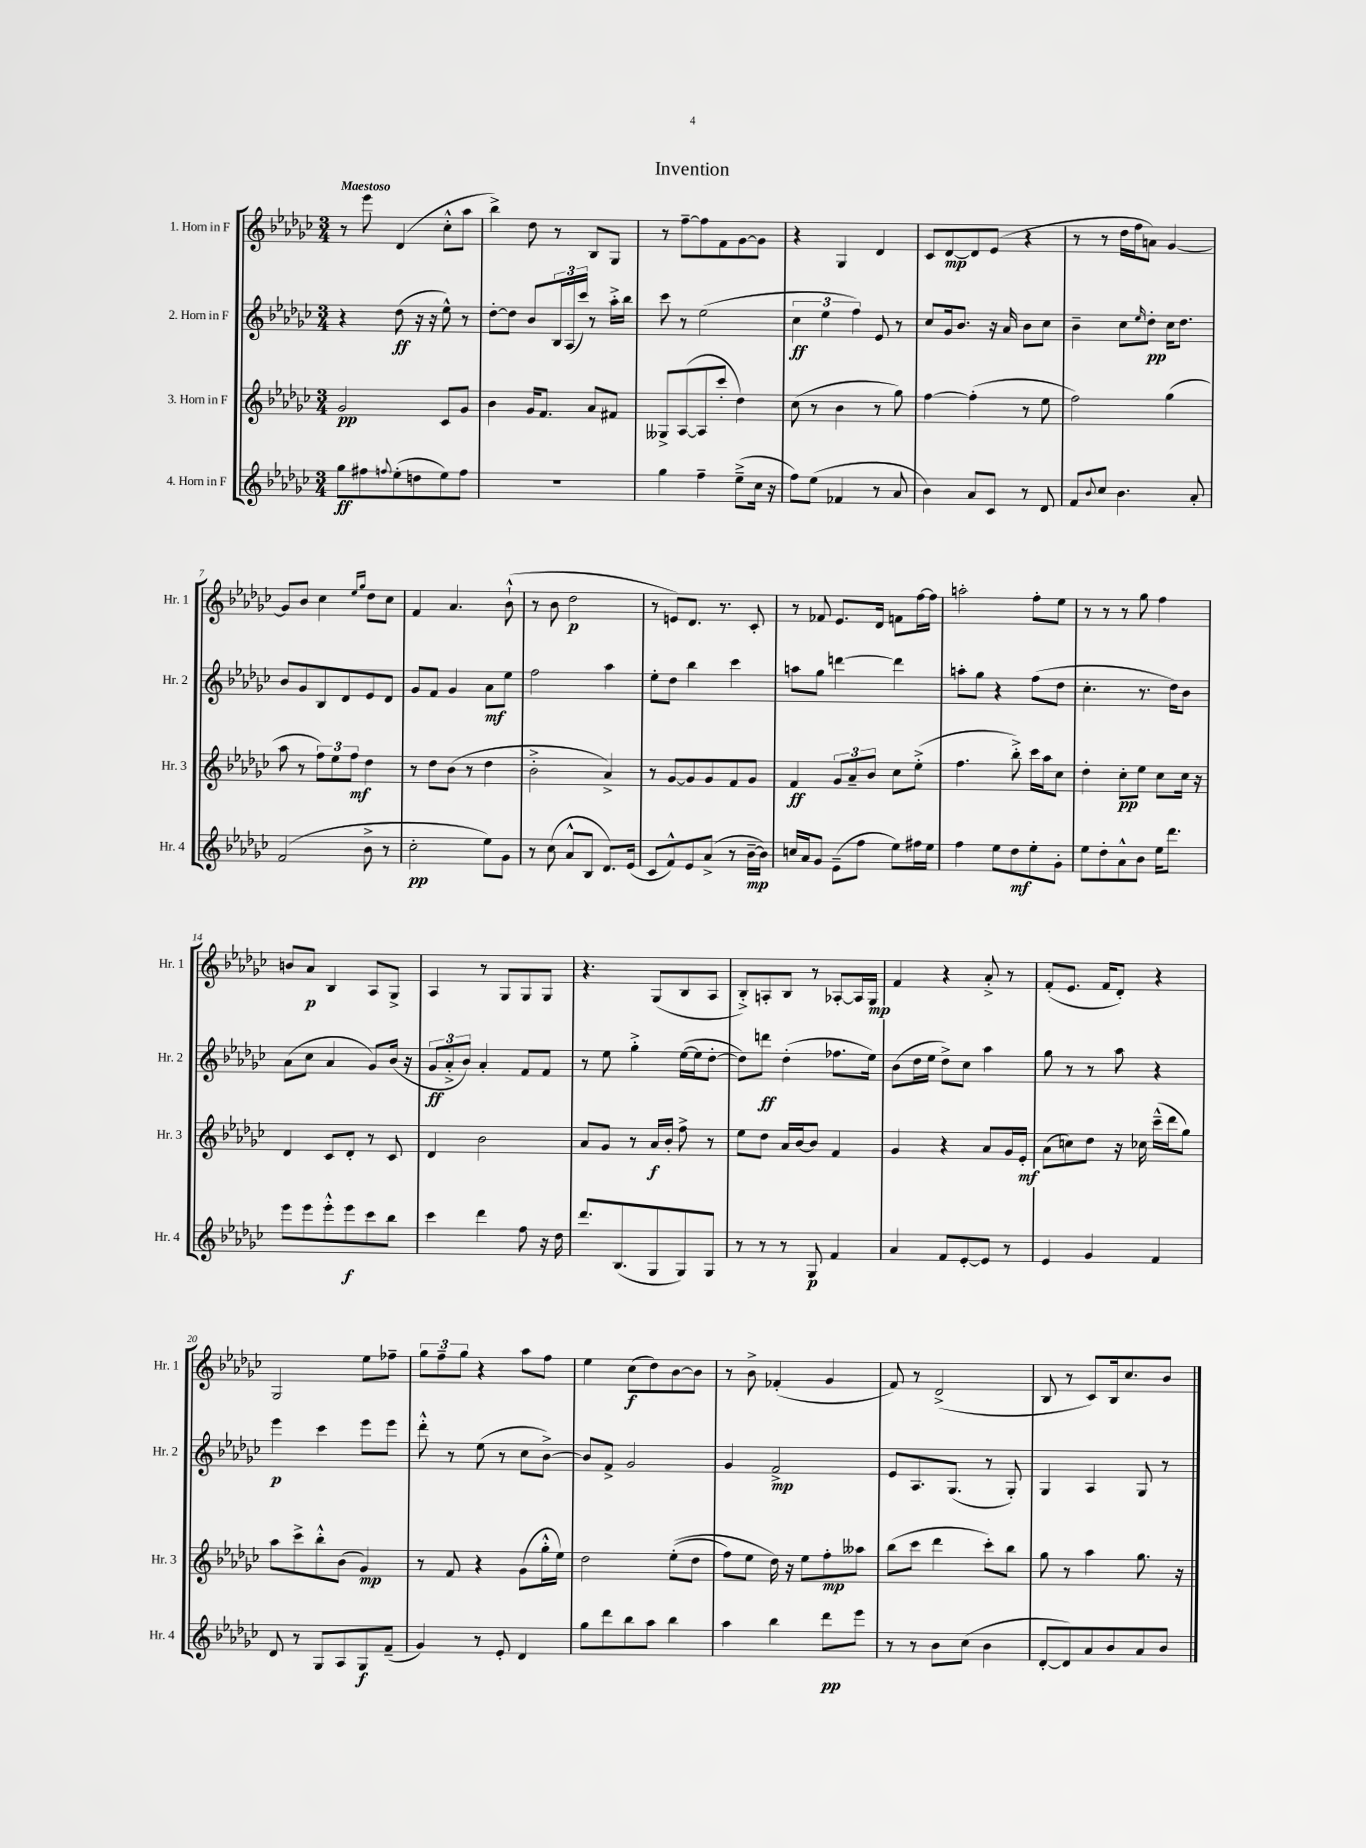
\header { title = "Invention" }
<<
\new StaffGroup <<
\new Staff = "s0" \with { instrumentName = "1. Horn in F" shortInstrumentName = "Hr. 1" } {
    \clef treble \key ges \major \numericTimeSignature \time 3/4 \tempo "Maestoso"
    r8 ees'''8 des'4( ces''8-.-^ aes''8 |
    bes''4->) des''8 r8 bes8 ges8 |
    r8 f''8~-- f''8 f'8 ges'8~ ges'8 |
    r4 ges4 des'4 |
    ces'8 des'8~\mp des'8 ees'8( r4 |
    r8 r8 des''16 f''16 a'8) ges'4~ |
    ges'8 bes'8 ces''4 \grace { ees''16 ges''16 } des''8 ces''8 |
    f'4 aes'4. bes'8-!-^( |
    r8 bes'8 des''2\p |
    r8 e'8) des'8. r8. ces'8-. |
    r8 fes'8 ees'8. des'16 f'8 f''16~ f''16 |
    a''2-. f''8-. ees''8 |
    r8 r8 r8 ges''8 f''4 |
    b'8 aes'8\p bes4 aes8 ges8-> |
    aes4 r8 ges8 ges8 ges8 |
    r4. ges8( bes8 aes8 |
    bes8-.->) a8-. bes8 r8 aes8~-. aes16 ges16\mp |
    f'4 r4 aes'8-.-> r8 |
    f'8-.( ees'8. f'16 des'8-.) r4 |
    ges2 ees''8 fes''8-- |
    \tuplet 3/2 { ges''8 f''8-- ges''8 } r4 aes''8 f''8 |
    ees''4 ces''8\f( des''8) bes'8~ bes'8 |
    r8 bes'8-> fes'4-.( ges'4 |
    f'8) r8 des'2->( |
    bes8 r8 ces'8) bes16 ces''8. bes'8 \bar "|." |
}
\new Staff = "s1" \with { instrumentName = "2. Horn in F" shortInstrumentName = "Hr. 2" } {
    \clef treble \key ges \major \numericTimeSignature \time 3/4
    r4 des''8\ff( r16 r16 ees''8-^) r8 |
    des''8~-. des''8 bes'8 \tuplet 3/2 { bes16 aes16( ces'''16) } r8 aes''16-.-> bes''16 |
    ces'''8 r8 ees''2( |
    \tuplet 3/2 { ces''4\ff ees''4 f''4) } ees'8 r8 |
    ces''8 ges'16 bes'8. r16 aes'16 bes'8 ces''8 |
    bes'4-- ces''8 \grace { ees''16 } des''8-.\pp ces''16 des''8. |
    bes'8 ges'8 bes8 des'8 ees'8 des'8 |
    ges'8 f'8 ges'4 aes'8\mf ees''8 |
    f''2 aes''4 |
    ees''8-. des''8 bes''4 ces'''4 |
    a''8 ges''8 d'''4~ d'''4 |
    a''8-. ges''8 r4 f''8( des''8 |
    ces''4.-. r8. des''16) bes'8 |
    aes'8( ces''8 aes'4 ges'8) bes'16( r16 |
    \tuplet 3/2 { ges'8\ff aes'8-.-> bes'8) } aes'4-. f'8 f'8 |
    r8 ees''8 ges''4-.-> ees''16~( ees''16 des''8~-. |
    des''8) d'''8\ff des''4-.( fes''8. ees''16) |
    bes'8( des''16 ees''16 des''8->) ces''8 aes''4 |
    ges''8 r8 r8 aes''8 r4 |
    ees'''4\p ces'''4 ees'''8 ees'''8 |
    des'''8-.-^ r8 ees''8( r8 ces''8 bes'8~->) |
    bes'8 f'8-> ges'2 |
    ges'4 f'2->\mp |
    ees'8 aes8. ges8.( r8 ges8-.) |
    ges4 aes4 ges8 r8 \bar "|." |
}
\new Staff = "s2" \with { instrumentName = "3. Horn in F" shortInstrumentName = "Hr. 3" } {
    \clef treble \key ges \major \numericTimeSignature \time 3/4
    ges'2\pp ces'8 ges'8 |
    bes'4 ges'16 f'8. aes'8 fis'8 |
    geses8-> aes8~( aes8 ces'''8-. des''4) |
    ces''8( r8 bes'4 r8 ges''8) |
    f''4~ f''4-.( r8 ees''8 |
    f''2) ges''4( |
    aes''8 r8 \tuplet 3/2 { f''8) ees''8 f''8\mf } des''4 |
    r8 des''8 bes'8( r8 des''4 |
    bes'2-.-> aes'4->) |
    r8 ges'8~ ges'8 ges'8 f'8 ges'8 |
    f'4\ff \tuplet 3/2 { ges'8 aes'8-- bes'8 } ces''8 ees''8-.->( |
    f''4. bes''8-.->) ces'''16 aes''16 ces''8 |
    des''4-. ces''8-.\pp ees''8 ces''8 ces''16 r16 |
    des'4 ces'8 des'8-. r8 ces'8 |
    des'4 bes'2 |
    aes'8 ges'8 r8 aes'16\f bes'16-. f''8-> r8 |
    ees''8 des''8 aes'16 bes'16~ bes'8 f'4 |
    ges'4 r4 aes'8 ges'16 ees'16-.\mf |
    aes'8( c''8) des''8 r16 ces''16 ces'''16---^( des'''16 ges''8) |
    aes''8 ces'''8-> bes''8-.-^ bes'8( ges'4\mp) |
    r8 f'8 r4 ges'8( ges''16-.-^ ees''16) |
    des''2 ees''8-.(\( des''8 |
    f''8) ees''8 des''16\) r16 ees''8 f''8-.\mp aeses''8 |
    bes''8( ces'''8 des'''4 ces'''8-.) bes''8 |
    ges''8 r8 aes''4 ges''8. r16 \bar "|." |
}
\new Staff = "s3" \with { instrumentName = "4. Horn in F" shortInstrumentName = "Hr. 4" } {
    \clef treble \key ges \major \numericTimeSignature \time 3/4
    ges''8\ff fis''8 \appoggiatura { f''8 } ees''8-.( d''8 ees''8) f''8 |
    R2. |
    ges''4 f''4-- ees''8--->( ces''16 r16 |
    f''8) ees''8( fes'4 r8 aes'8 |
    bes'4) aes'8 ces'8 r8 des'8 |
    f'8 \appoggiatura { bes'8 } ces''8 bes'4. aes'8-. |
    f'2( bes'8-> r8 |
    ces''2-.\pp ees''8) ges'8 |
    r8 ces''8( aes'8-^ bes8 des'8.) ees'16( |
    ces'8 f'8-^) ees'8 aes'8->( r8 bes'16~--\mp bes'16) |
    c''16 aes'16 ges'8 ees'8--( f''8 ees''8) fis''16 ees''16 |
    f''4 ees''8 des''8\mf ees''8-. ges'8-. |
    ees''8 des''8-. aes'8-^ bes'8 ees''16 des'''8. |
    ees'''8 ees'''8 ees'''8-.-^ ees'''8\f ces'''8 bes''8 |
    ces'''4 des'''4 f''8 r16 des''16 |
    des'''8. bes8.( ges8 ges8) ges8 |
    r8 r8 r8 ges8\p f'4 |
    aes'4 f'8 ees'8~-. ees'8 r8 |
    ees'4 ges'4 f'4 |
    des'8 r8 ges8 aes8 ges8\f f'8--( |
    ges'4) r8 ees'8-. des'4 |
    ges''8 des'''8 bes''8 aes''8 bes''4 |
    aes''4 bes''4 des'''8\pp ees'''8 |
    r8 r8 bes'8 ces''8( bes'4 |
    des'8~-. des'8) aes'8 bes'8 aes'8 bes'8 \bar "|." |
}
>>
>>
